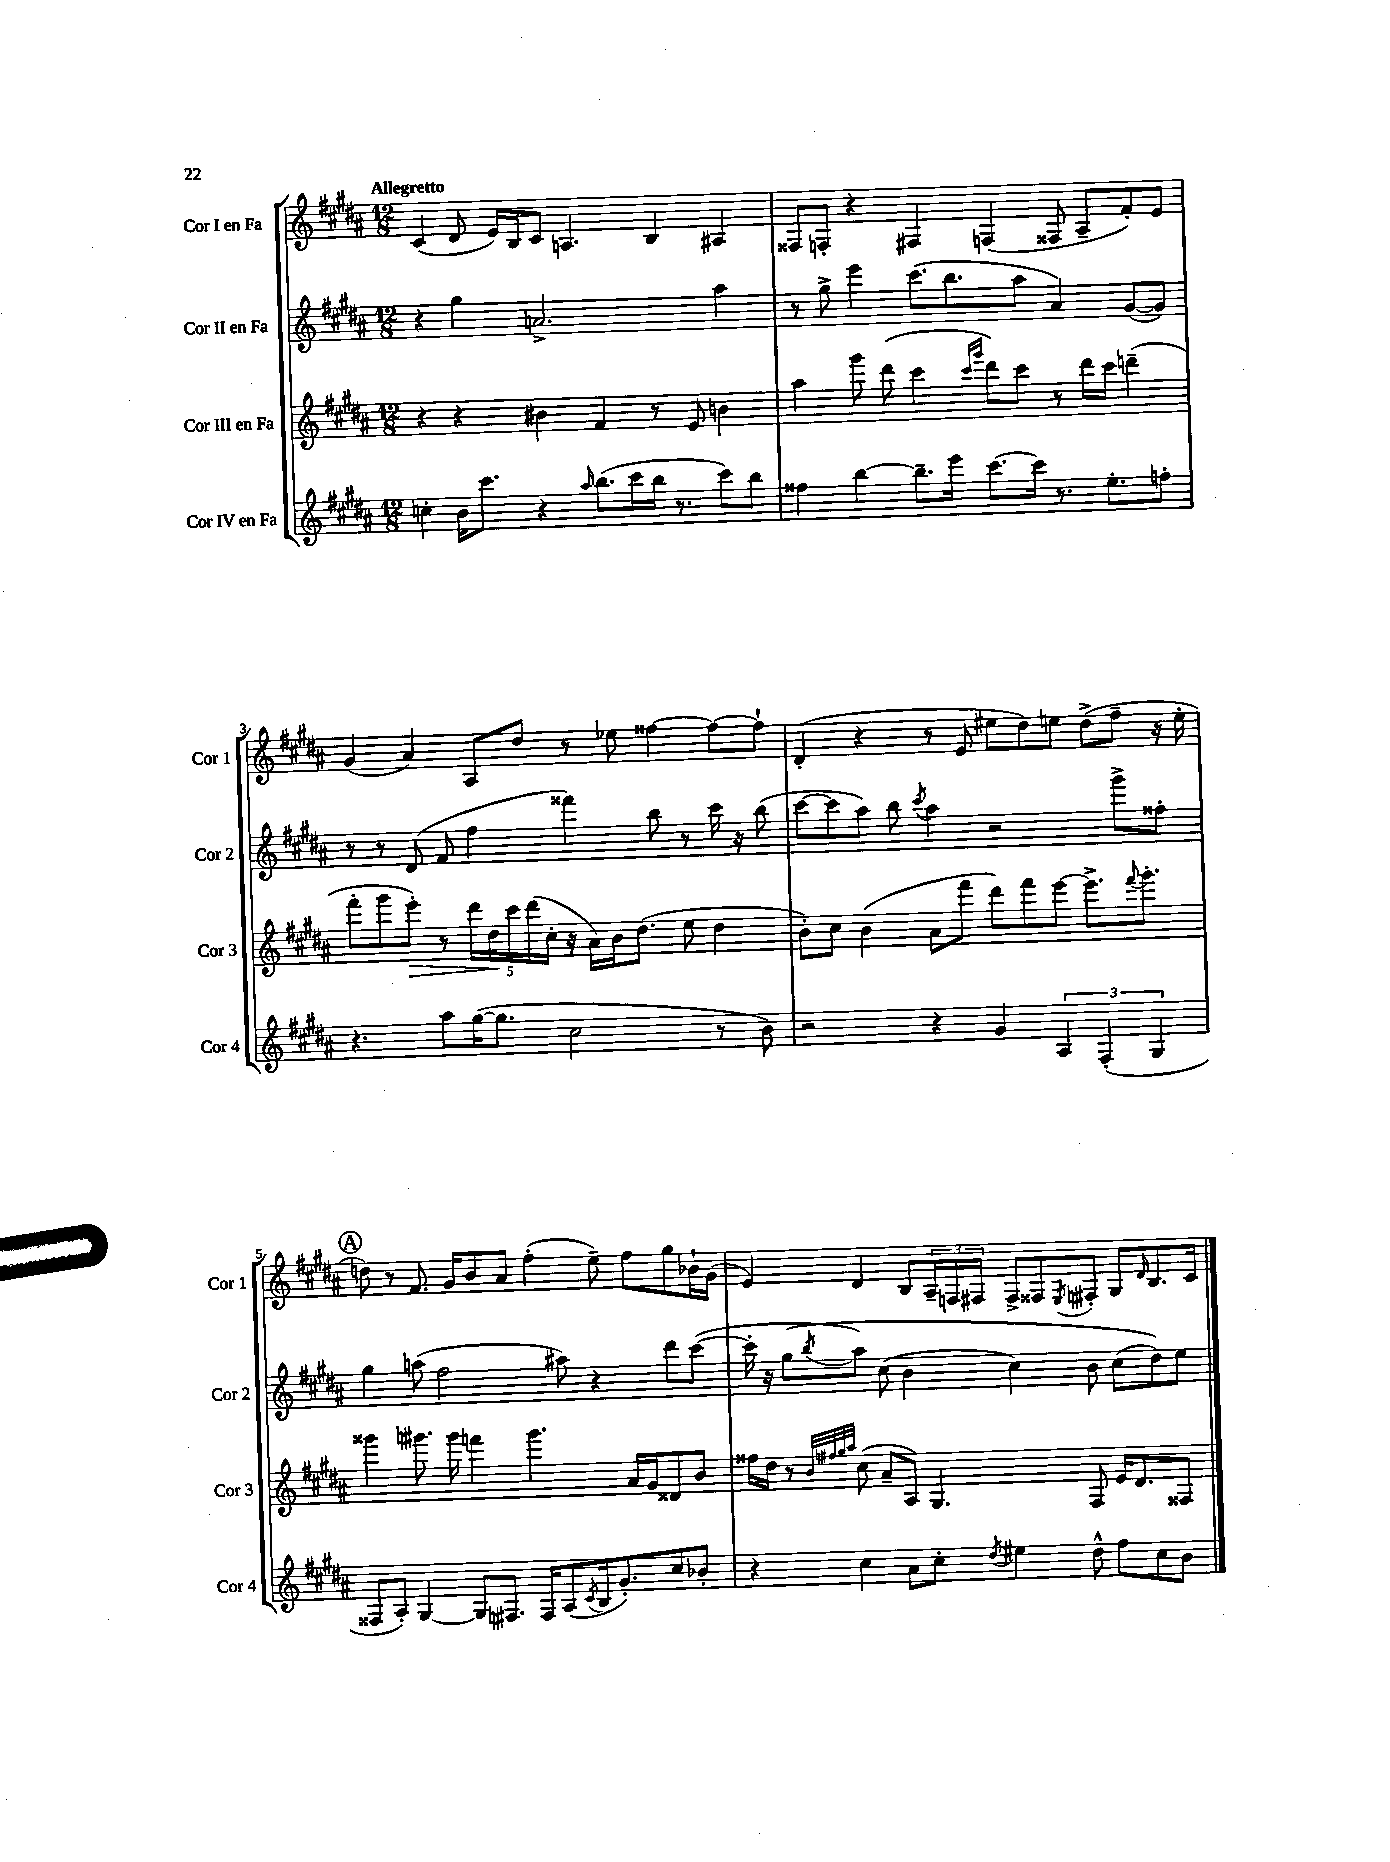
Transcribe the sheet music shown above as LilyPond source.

<<
\new StaffGroup <<
\new Staff = "s0" \with { instrumentName = "Cor I en Fa" shortInstrumentName = "Cor 1" } {
    \clef treble \key b \major \numericTimeSignature \time 12/8 \tempo "Allegretto"
    cis'4( dis'8 e'16) b16 cis'8 a4. b4 ais4 |
    fisis8 f8-. r4 fis4 f4( fisis8 ais8-- fis'8-.) e'8 |
    gis'4( ais'4) ais8 dis''8 r8 ees''8 fisis''4~ fisis''8~ fisis''8-! |
    dis'4-.( r4 r8 e'8 eis''8 dis''8) e''8 dis''8->( fis''8-- r16 e''16-. |
    \mark \markup { \circle "A" } d''8) r8 fis'8. gis'16 b'8 ais'8 fis''4-.( e''8--) fis''8 gis''8 bes'16-! gis'16( |
    e'4) dis'4 b8 \tuplet 3/2 { ais16-- f16 fis16 } fis8-> fisis8 \acciaccatura { e8 } fis8-. gis8 \grace { dis'16 } b8. cis'16 \bar "|." |
}
\new Staff = "s1" \with { instrumentName = "Cor II en Fa" shortInstrumentName = "Cor 2" } {
    \clef treble \key b \major \numericTimeSignature \time 12/8
    r4 gis''4 a'2.-> ais''4 |
    r8 gis''8-> e'''4 cis'''8.( b''8. ais''8 ais'4) gis'8~( gis'8) |
    r8 r8 dis'8( fis'8 fis''4 fisis'''4) b''8 r8 cis'''16 r16 b''8( |
    cis'''8~ cis'''8 ais''8) b''8 \acciaccatura { cis'''8 } ais''4 r2 gis'''8-> fisis''8-. |
    \mark \markup { \circle "A" } gis''4 a''8( fis''2 ais''8) r4 dis'''8 cis'''8~( |
    cis'''16-. r16 gis''8\( \acciaccatura { b''8 } ais''8) cis''8( b'4 cis''4) b'8 cis''8( dis''8)\) e''8 \bar "|." |
}
\new Staff = "s2" \with { instrumentName = "Cor III en Fa" shortInstrumentName = "Cor 3" } {
    \clef treble \key b \major \numericTimeSignature \time 12/8
    r4 r4 bis'4 fis'4 r8 e'8 b'4 |
    ais''4 gis'''8 dis'''8( cis'''4 \grace { cis'''16 gis'''16 } dis'''8) cis'''8 r8 dis'''16 cis'''16 d'''4--( |
    fis'''8-. gis'''8 e'''8-.\>) r8 \tuplet 5/4 { dis'''16 dis''16\! cis'''16 dis'''16( cis''16-. } r16 ais'16) b'16 dis''8.( e''8 dis''4 |
    b'8-.) cis''8 b'4( ais'8 fis'''8 dis'''8) fis'''8 e'''8~ e'''8.-> \appoggiatura { fis'''8 } gis'''8.-. |
    \mark \markup { \circle "A" } gisis'''4 gis'''8. gis'''16 f'''4 gis'''4. ais'16 gis'16 disis'8 b'8 |
    fisis''16 dis''16 r8 \grace { b'32 fis''32 gis''32 ais''32 } cis''8( ais'8-- ais8) gis4. fis8 e'16 dis'8. fisis8 \bar "|." |
}
\new Staff = "s3" \with { instrumentName = "Cor IV en Fa" shortInstrumentName = "Cor 4" } {
    \clef treble \key b \major \numericTimeSignature \time 12/8
    c''4-. b'16 cis'''8. r4 \grace { ais''16 } b''8.( cis'''16 b''16 r8. cis'''8) b''8 |
    fisis''4 b''4~ b''8.-- e'''16 cis'''8.~ cis'''16 r8. e''8.-. f''8-. |
    r4. ais''8 gis''16~( gis''8. cis''2 r8 b'8) |
    r2 r4 gis'4 \tuplet 3/2 { ais4 fis4-.( gis4 } |
    \mark \markup { \circle "A" } fisis8 ais8-.) gis4~ gis8 fis8. fis16 ais8( \acciaccatura { cis'8 } b16 gis'8.-.) cis''8 bes'8-. |
    r4 cis''4 ais'8 cis''8-. \acciaccatura { dis''8 } eis''4 dis''8-^ fis''8 cis''8 b'8 \bar "|." |
}
>>
>>
